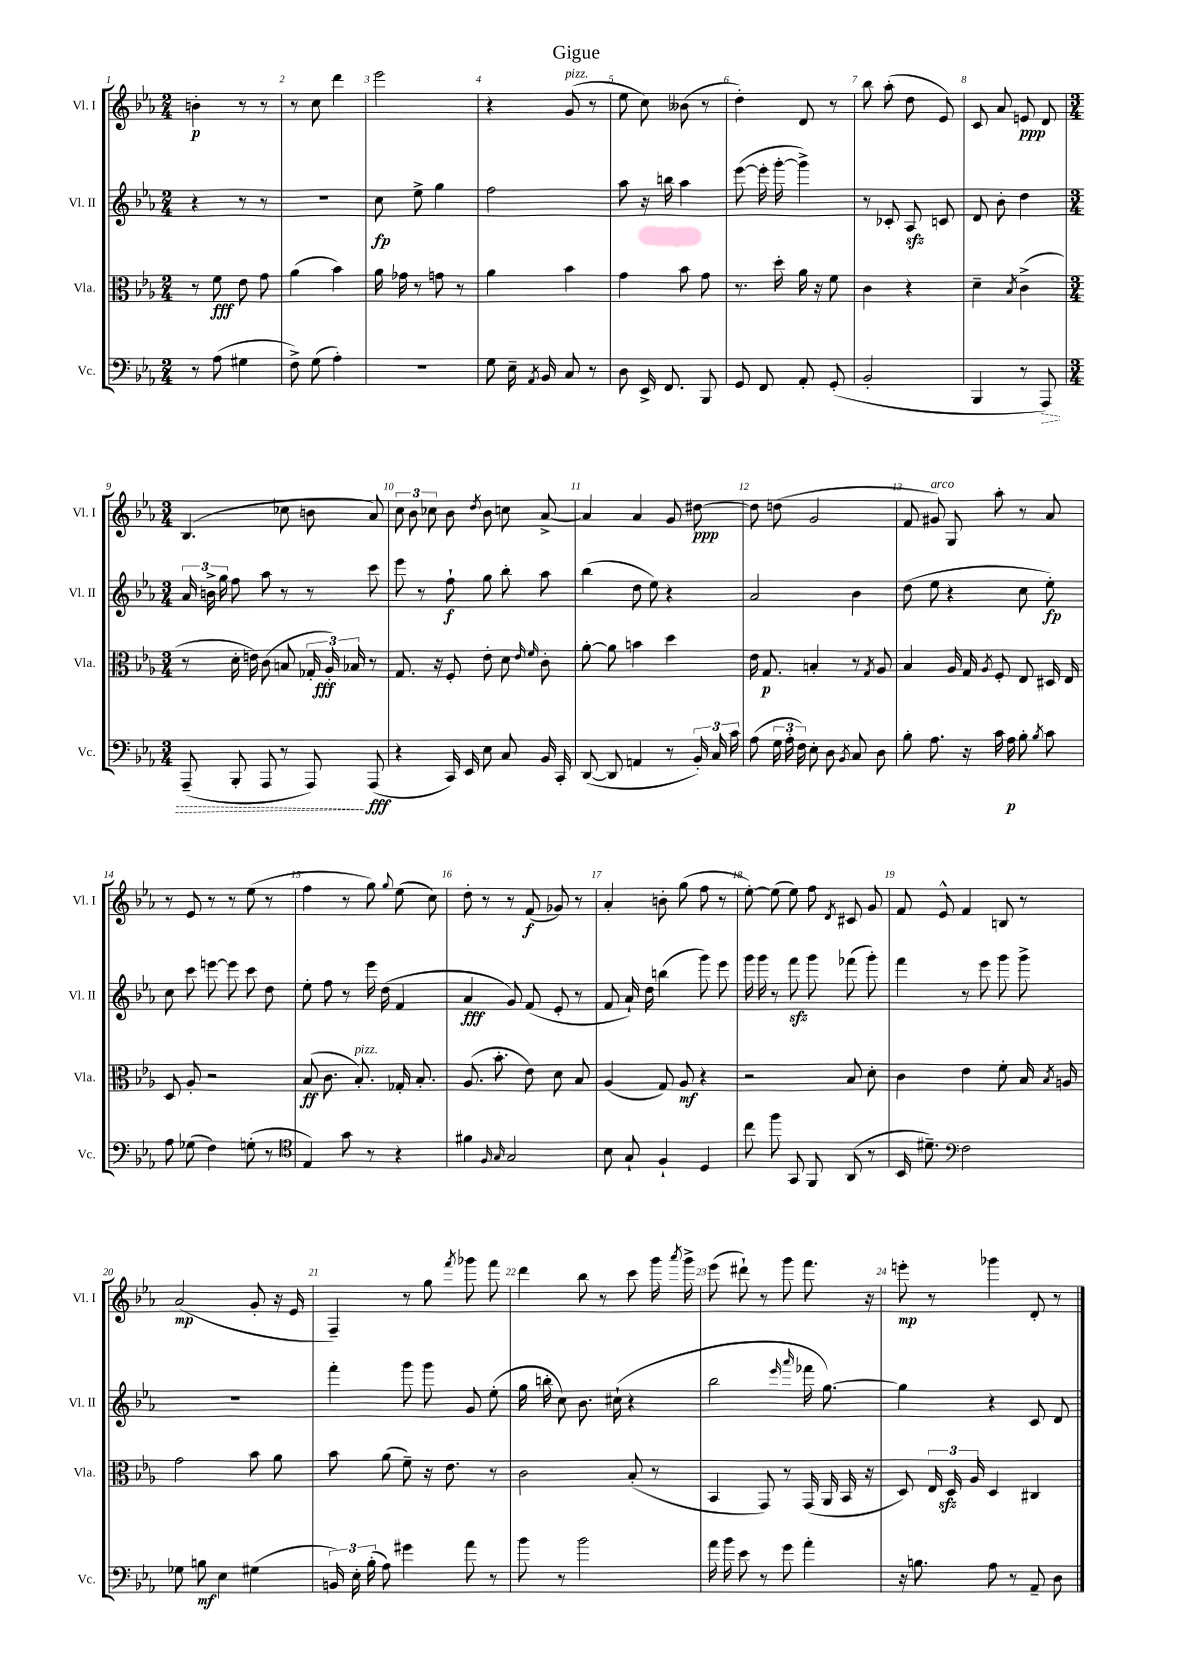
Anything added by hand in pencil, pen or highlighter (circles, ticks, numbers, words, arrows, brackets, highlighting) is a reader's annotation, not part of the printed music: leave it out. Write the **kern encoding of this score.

**kern	**dynam	**kern	**dynam	**kern	**dynam	**kern	**dynam
*part4	*part4	*part3	*part3	*part2	*part2	*part1	*part1
*staff4	*staff4	*staff3	*staff3	*staff2	*staff2	*staff1	*staff1
*I"Vc.	*	*I"Vla.	*	*I"Vl. II	*	*I"Vl. I	*
*I'Vc.	*	*I'Vla.	*	*I'Vl. II	*	*I'Vl. I	*
*clefF4	*	*clefC3	*	*clefG2	*	*clefG2	*
*k[b-e-a-]	*	*k[b-e-a-]	*	*k[b-e-a-]	*	*k[b-e-a-]	*
*M2/4	*	*M2/4	*	*M2/4	*	*M2/4	*
=1	=1	=1	=1	=1	=1	=1	=1
8r	.	8r	.	4r	.	4bn'\	p
(8A-\	.	8f\	fff	.	.	.	.
4G#X\	.	8e-\	.	8r	.	8r	.
.	.	8g\	.	8r	.	8r	.
=2	=2	=2	=2	=2	=2	=2	=2
8F^\)	.	(4a-\	.	2r	.	8r	.
(8G\	.	.	.	.	.	8cc\	.
4A-'\)	.	4b-\)	.	.	.	4ddd\	.
=3	=3	=3	=3	=3	=3	=3	=3
2r	.	16a-\	.	8cc\	fp	2eee-\	.
.	.	16g-X\	.	.	.	.	.
.	.	8r	.	8ee-^\	.	.	.
.	.	8gn\	.	4gg\	.	.	.
.	.	8r	.	.	.	.	.
=4	=4	=4	=4	=4	=4	=4	=4
8G\	.	4a-\	.	2ff\	.	4r	.
16E-~\	.	.	.	.	.	.	.
8qAA-/	.	.	.	.	.	.	.
16BB-/	.	.	.	.	.	.	.
!	!	!	!	!	!	!LO:TX:a:i:t=pizz.	!
8C/	.	4b-\	.	.	.	(8g/	.
8r	.	.	.	.	.	8r	.
=5	=5	=5	=5	=5	=5	=5	=5
8D\	.	4g\	.	8aa-\	.	8ee-\	.
16EE-^/	.	.	.	16r	.	8cc\)	.
8.FF/	.	.	.	16bbn\	.	.	.
.	.	8b-\	.	4aa-\	.	(8b--X\	.
8BBB-/	.	8g\	.	.	.	8r	.
=6	=6	=6	=6	=6	=6	=6	=6
8GG/	.	8.r	.	([8eee-\	.	4dd'\)	.
8FF/	.	.	.	16eee-'\]	.	.	.
.	.	16dd'\	.	[16ggg'\	.	.	.
8AA-'/	.	16a-\	.	4ggg^\])	.	8d/	.
.	.	16r	.	.	.	.	.
(8GG'/	.	8f\	.	.	.	8r	.
=7	=7	=7	=7	=7	=7	=7	=7
2BB-'/	.	4c\	.	8r	.	8bb-\	.
.	.	.	.	8c-X'/	.	(8aa-'\	.
.	.	4r	.	8A-zz/	.	8dd\	.
.	.	.	.	8cn/	.	8e-/)	.
=8	=8	=8	=8	=8	=8	=8	=8
4BBB-/	.	4d~\	.	8d/	.	8c/	.
.	.	.	.	8b-'\	.	8a-/	.
.	.	8qB-/	.	.	.	.	.
8r	.	(4c^\	.	4dd\	.	8en/	ppp
!	!LO:HP:b	!	!	!	!	!	!
8AAA-/)	>	.	.	.	.	8d/	.
!!LO:LB:g=z
=9	=9	=9	=9	=9	=9	=9	=9
*M3/4	*	*M3/4	*	*M3/4	*	*M3/4	*
(8AAA-~/	.	8r	.	24a-/	.	(4.B-/	.
.	.	.	.	24bn^\	.	.	.
.	.	.	.	24gg\	.	.	.
8BBB-'/	.	16d'\	.	8ff\	.	.	.
.	.	16en\)	.	.	.	.	.
8AAA-/	.	(8c\	.	8aa-\	.	.	.
8r	.	8Bn/	.	8r	.	8cc-X\	.
8AAA-/)	.	24G-X'/	.	8r	.	8bn\	.
.	.	24A-'/)	fff	.	.	.	.
.	.	24B-X/	.	.	.	.	.
(8AAA-/	] fff	8r	.	8ccc\	.	8a-/)	.
=10	=10	=10	=10	=10	=10	=10	=10
4r	.	8.G/	.	8eee-\	.	12cc\	.
.	.	.	.	.	.	12b-\	.
.	.	.	.	8r	.	.	.
.	.	.	.	.	.	12cc-X\	.
.	.	16r	.	.	.	.	.
16CC/)	.	8F'/	.	8ff`\	f	8b-\	.
16EE-/	.	.	.	.	.	.	.
.	.	.	.	.	.	8qdd/	.
8E-\	.	8e-'\	.	8gg\	.	8b-\	.
8C/	.	8d\	.	8bb-'\	.	8ccn\	.
.	.	16qqe-/	.	.	.	.	.
.	.	16qqf/	.	.	.	.	.
16BB-/	.	8c'\	.	8aa-\	.	[8a-^/	.
16CC'/	.	.	.	.	.	.	.
=11	=11	=11	=11	=11	=11	=11	=11
([8DD/	.	[8a-'\	.	(4bb-\	.	4a-/]	.
8DD/]	.	8a-\]	.	.	.	.	.
4AAn/	.	4bn\	.	8dd\	.	4a-/	.
.	.	.	.	8ee-\)	.	.	.
8r	.	4dd\	.	4r	.	8g/	.
24BB-'/)	.	.	.	.	.	[8dd#X\	ppp
24C/	.	.	.	.	.	.	.
24c\	.	.	.	.	.	.	.
=12	=12	=12	=12	=12	=12	=12	=12
(8A-\	.	16e-\	.	2a-/	.	8dd#\]	.
.	.	8.G/	p	.	.	.	.
24G\	.	.	.	.	.	(8ddn\	.
24A-'\	.	.	.	.	.	.	.
24F\)	.	.	.	.	.	.	.
8E-'\	.	4Bn'/	.	.	.	2g/	.
8D\	.	.	.	.	.	.	.
8qBB-/	.	.	.	.	.	.	.
8C/	.	8r	.	4b-\	.	.	.
.	.	8qG/	.	.	.	.	.
8D\	.	8A-/	.	.	.	.	.
=13	=13	=13	=13	=13	=13	=13	=13
8B-'\	.	4B-/	.	(8dd\	.	8f/	.
!	!	!	!	!	!	!LO:TX:a:i:t=arco	!
8.A-\	.	.	.	8ee-\	.	8g#X/)	.
.	.	16A-/	.	4r	.	8G/	.
16r	.	16G/	.	.	.	.	.
.	.	8qA-/	.	.	.	.	.
16c\	.	8F'/	.	.	.	8aa-'\	.
16A-\	p	.	.	.	.	.	.
8B-'\	.	8E-/	.	8cc\	.	8r	.
8qB-/	.	.	.	.	.	.	.
8c\	.	16D#X/	.	8ee-'\)	fp	8a-/	.
.	.	16E-/	.	.	.	.	.
!!LO:LB:g=z
=14	=14	=14	=14	=14	=14	=14	=14
8A-\	.	8D/	.	8cc\	.	8r	.
(8G-X\	.	8A-'/	.	8ccc\	.	8e-/	.
4F\)	.	2r	.	[8eeen\	.	8r	.
.	.	.	.	8eee\]	.	8r	.
(8Gn'\	.	.	.	8ccc\	.	(8ee-\	.
8r	.	.	.	8dd\	.	8r	.
=15	=15	=15	=15	=15	=15	=15	=15
*clefC4	*	*	*	*	*	*	*
4E-/)	.	(8B-/	ff	8ee-'\	.	4ff\	.
.	.	8.c\	.	8ff\	.	.	.
8g\	.	.	.	8r	.	8r	.
!	!	!LO:TX:a:i:t=pizz.	!	!	!	!	!
.	.	8.B-'/)	.	.	.	.	.
8r	.	.	.	16eee-\	.	8gg\)	.
.	.	.	.	(16dd\	.	.	.
.	.	.	.	.	.	8qqgg/	.
4r	.	16G-X'/	.	4f/	.	(8ee-\	.
.	.	8.B-'/	.	.	.	.	.
.	.	.	.	.	.	8cc\)	.
=16	=16	=16	=16	=16	=16	=16	=16
4f#X\	.	(8.A-/	.	4a-/	fff	8dd'\	.
.	.	.	.	.	.	8r	.
.	.	8.b-'\	.	.	.	.	.
16qqF/	.	.	.	.	.	.	.
16qqG/	.	.	.	.	.	.	.
2G/	.	.	.	8g/)	.	8r	.
.	.	8e-\)	.	(8f/	.	(8f/	f
.	.	8d\	.	8e-'/	.	8g-X/)	.
.	.	8B-/	.	8r	.	8r	.
=17	=17	=17	=17	=17	=17	=17	=17
8B-\	.	(4A-/	.	8f/	.	4a-'/	.
8G`/	.	.	.	16a-`/)	.	.	.
.	.	.	.	16dd\	.	.	.
4F`/	.	8G/)	.	(4bbn\	.	8bn'\	.
.	.	8A-/	mf	.	.	(8gg\	.
4D/	.	4r	.	8ggg\)	.	8ff\	.
.	.	.	.	8eee-\	.	8r	.
=18	=18	=18	=18	=18	=18	=18	=18
8cc\	.	2r	.	16ggg\	.	[8ee-'\)	.
.	.	.	.	16ggg\	.	.	.
8ff\	.	.	.	8r	.	(8ee-\]	.
8GG/	.	.	.	8fffzz\	.	8ee-\)	.
8FF/	.	.	.	8ggg\	.	8ff\	.
.	.	.	.	.	.	8qd/	.
(8AA-/	.	8B-/	.	(8fff-X\	.	8c#X/	.
8r	.	8d'\	.	8ggg'\)	.	8g/	.
=19	=19	=19	=19	=19	=19	=19	=19
16BB-/	.	4c\	.	4fff\	.	8f/	.
8.d#X~\)	.	.	.	.	.	.	.
.	.	.	.	.	.	8e-^^/	.
*clefF4	*	*	*	*	*	*	*
2F\	.	4e-\	.	8r	.	4f/	.
.	.	.	.	8eee-\	.	.	.
.	.	8f'\	.	8ggg\	.	8Bn/	.
.	.	16B-/	.	8ggg^\	.	8r	.
.	.	8qB-/	.	.	.	.	.
.	.	16An/	.	.	.	.	.
!!LO:LB:g=z
=20	=20	=20	=20	=20	=20	=20	=20
8G-X\	.	2g\	.	2.r	.	(2a-/	mp
8Bn\	mf	.	.	.	.	.	.
4E-\	.	.	.	.	.	.	.
(4G#X\	.	8b-\	.	.	.	8g'/	.
.	.	8a-\	.	.	.	16r	.
.	.	.	.	.	.	16e-/	.
=21	=21	=21	=21	=21	=21	=21	=21
24BBn/)	.	8b-\	.	4fff'\	.	4F~/)	.
24E-'\	.	.	.	.	.	.	.
(24B-'\	.	.	.	.	.	.	.
8A-\)	.	(8a-\	.	.	.	.	.
4g#X\	.	8f~\)	.	8ggg\	.	8r	.
.	.	16r	.	8ggg\	.	8gg\	.
.	.	8.e-\	.	.	.	.	.
.	.	.	.	.	.	8qfff/	.
8a-\	.	.	.	8g/	.	8ggg-X\	.
8r	.	8r	.	(8ee-'\	.	8fff\	.
=22	=22	=22	=22	=22	=22	=22	=22
8b-\	.	2c\	.	16gg\	.	4ddd\	.
.	.	.	.	16bbn'\	.	.	.
8r	.	.	.	8cc\)	.	.	.
2b-\	.	.	.	8.b-\	.	8bb-\	.
.	.	.	.	.	.	8r	.
.	.	.	.	(16cc#X`\	.	.	.
.	.	(8B-'/	.	4r	.	8ccc\	.
.	.	8r	.	.	.	16ggg\	.
.	.	.	.	.	.	8qaaa-/	.
.	.	.	.	.	.	16ggg^\	.
=23	=23	=23	=23	=23	=23	=23	=23
16a-\	.	4BB-/	.	2bb-\	.	(8eee-\	.
16b-\	.	.	.	.	.	.	.
8e-\	.	.	.	.	.	8ddd#X`\)	.
8r	.	8GG/)	.	.	.	8r	.
8g\	.	8r	.	.	.	8ggg\	.
.	.	.	.	16qqeee-/	.	.	.
.	.	.	.	16qqaaa-/	.	.	.
4a-'\	.	(16GG/	.	16fff-X\	.	8.fff\	.
.	.	16AA-/	.	[8.gg\)	.	.	.
.	.	16BB-/	.	.	.	.	.
.	.	16r	.	.	.	16r	.
=24	=24	=24	=24	=24	=24	=24	=24
16r	.	8D/)	.	4gg\]	.	8eeen'\	mp
8.Bn\	.	.	.	.	.	.	.
.	.	24E-/	.	.	.	8r	.
.	.	24Dzz/	.	.	.	.	.
.	.	24A-/	.	.	.	.	.
8A-\	.	4D/	.	4r	.	4ggg-X\	.
8r	.	.	.	.	.	.	.
8AA-~/	.	4C#X/	.	8c/	.	8d'/	.
8D\	.	.	.	8d/	.	8r	.
==	==	==	==	==	==	==	==
*-	*-	*-	*-	*-	*-	*-	*-
